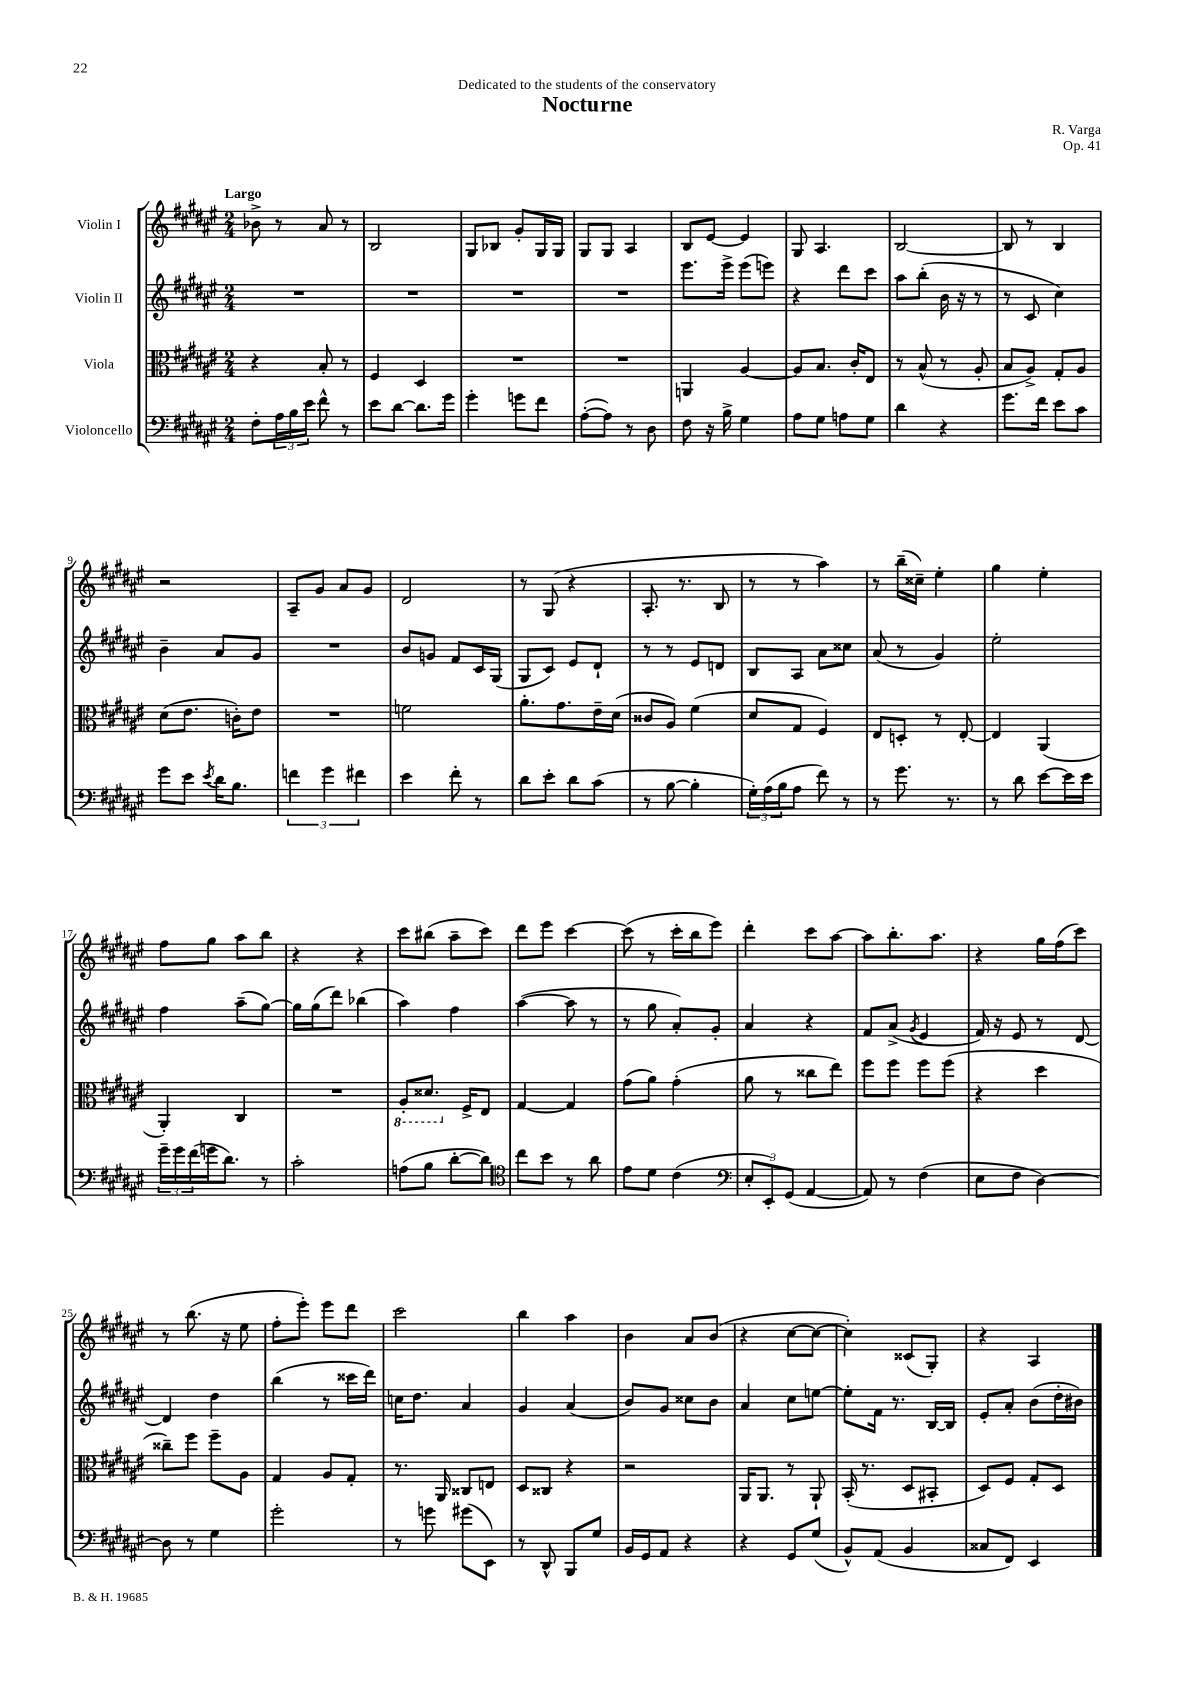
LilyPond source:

\header { title = "Nocturne" composer = "R. Varga" dedication = "Dedicated to the students of the conservatory" opus = "Op. 41" }
<<
\new StaffGroup <<
\new Staff = "s0" \with { instrumentName = "Violin I" } {
    \clef treble \key fis \major \numericTimeSignature \time 2/4 \tempo "Largo"
    bes'8-> r8 ais'8 r8 |
    b2 |
    gis8 bes8 gis'8-. gis16 gis16 |
    gis8 gis8 ais4 |
    b8 eis'8~ eis'4 |
    gis8 ais4. |
    b2~ |
    b8 r8 b4 |
    r2 |
    ais8-- gis'8 ais'8 gis'8 |
    dis'2 |
    r8 gis8( r4 |
    ais8.-. r8. b8 |
    r8 r8 ais''4) |
    r8 b''16--( cisis''16--) eis''4-. |
    gis''4 eis''4-. |
    fis''8 gis''8 ais''8 b''8 |
    r4 r4 |
    cis'''8 bis''8( ais''8-- cis'''8) |
    dis'''8 eis'''8 cis'''4~ |
    cis'''8( r8 cis'''16-. b''16 eis'''8) |
    dis'''4-. cis'''8 ais''8~ |
    ais''8 b''8.-. ais''8. |
    r4 gis''16 fis''16( cis'''8) |
    r8 b''8.( r16 eis''8 |
    fis''8-. eis'''8-.) eis'''8 dis'''8 |
    cis'''2 |
    b''4 ais''4 |
    b'4 ais'8 b'8( |
    r4 cis''8~ cis''8~ |
    cis''4-.) cisis'8( gis8-.) |
    r4 ais4 \bar "|." |
}
\new Staff = "s1" \with { instrumentName = "Violin II" } {
    \clef treble \key fis \major \numericTimeSignature \time 2/4
    R2 |
    R2 |
    R2 |
    R2 |
    eis'''8. eis'''16-> eis'''8( e'''8) |
    r4 dis'''8 cis'''8 |
    ais''8 b''8-.( b'16 r16 r8 |
    r8 cis'8 cis''4) |
    b'4-- ais'8 gis'8 |
    R2 |
    b'8 g'8 fis'8 cis'16 gis16( |
    gis8 cis'8) eis'8 dis'8-! |
    r8 r8 eis'8 d'8 |
    b8 ais8 ais'8 cisis''8 |
    ais'8( r8 gis'4) |
    eis''2-. |
    fis''4 ais''8--( gis''8~) |
    gis''16 gis''16( dis'''8) bes''4( |
    ais''4) fis''4 |
    ais''4~( ais''8 r8 |
    r8 gis''8 ais'8-.) gis'8-. |
    ais'4 r4 |
    fis'8 ais'8->( \acciaccatura { gis'8 } eis'4 |
    fis'16) r16 eis'8 r8 dis'8~ |
    dis'4 dis''4 |
    b''4( r8 cisis'''16 dis'''16) |
    c''16 dis''8. ais'4 |
    gis'4 ais'4( |
    b'8) gis'8 cisis''8 b'8 |
    ais'4 cis''8 e''8~ |
    e''8-. fis'16 r8. b16~ b16 |
    eis'8-. ais'8-. b'8( dis''16-. bis'16) \bar "|." |
}
\new Staff = "s2" \with { instrumentName = "Viola" } {
    \clef alto \key fis \major \numericTimeSignature \time 2/4
    r4 b8-. r8 |
    fis4 dis4 |
    R2 |
    R2 |
    a,4 ais4~ |
    ais8 b8. cis'16-. eis8 |
    r8 b8-^( r8 ais8-. |
    b8 ais8->) gis8-. ais8 |
    dis'8( eis'8. c'16-.) eis'8 |
    R2 |
    f'2 |
    ais'8.-. gis'8. eis'16-- dis'16( |
    cisis'8 ais8) fis'4( |
    dis'8 gis8 fis4) |
    eis8 d8-. r8 eis8~-. |
    eis4 ais,4( |
    ais,4-.) cis4 |
    R2 |
    \ottava #-1 ais,8-. disis8. \ottava #0 fis16-> eis8 |
    gis4~ gis4 |
    gis'8( ais'8) gis'4-.( |
    ais'8 r8 cisis''8 eis''8) |
    fis''8 fis''8 fis''8 fis''8( |
    r4 dis''4 |
    cisis''8--) fis''8 fis''8-- ais8 |
    gis4 ais8 gis8-. |
    r8. ais,16 cisis8 e8 |
    dis8 cisis8 r4 |
    r2 |
    ais,16 ais,8. r8 ais,8-! |
    b,16-.( r8. dis8 bis,8-. |
    dis8) fis8 gis8-. dis8 \bar "|." |
}
\new Staff = "s3" \with { instrumentName = "Violoncello" } {
    \clef bass \key fis \major \numericTimeSignature \time 2/4
    fis8-. \tuplet 3/2 { ais16 b16 eis'16 } fis'8-^ r8 |
    eis'8 dis'8~ dis'8. gis'16 |
    gis'4-. g'8 fis'8 |
    ais8~-.( ais8) r8 dis8 |
    fis8 r16 b16-> gis4 |
    ais8 gis8 a8 gis8 |
    dis'4 r4 |
    gis'8. fis'16 eis'8 cis'8 |
    gis'8 eis'8 \acciaccatura { eis'8 } dis'16 b8. |
    \tuplet 3/2 { f'4 gis'4 fis'4 } |
    eis'4 fis'8-. r8 |
    dis'8 eis'8-. dis'8 cis'8( |
    r8 b8~ b4-. |
    \tuplet 3/2 { gis16-.) ais16( b16 } ais8 fis'8) r8 |
    r8 gis'8. r8. |
    r8 dis'8 eis'8~ eis'16 eis'16 |
    \tuplet 3/2 { gis'16-- gis'16 fis'16( } g'16 dis'8.) r8 |
    cis'2-. |
    a8( b8 dis'8~-. dis'8) |
    \clef tenor cis''8 b'8 r8 ais'8 |
    eis'8 dis'8 cis'4( |
    \clef bass \tuplet 3/2 { eis8-. eis,8-.) gis,8( } ais,4~ |
    ais,8) r8 fis4( |
    eis8 fis8 dis4~) |
    dis8 r8 gis4 |
    gis'2-. |
    r8 g'8 gis'8( eis,8) |
    r8 dis,8-^ b,,8 gis8 |
    b,16 gis,16 ais,8 r4 |
    r4 gis,8 gis8( |
    b,8-^) ais,8( b,4 |
    cisis8 fis,8) eis,4 \bar "|." |
}
>>
>>
